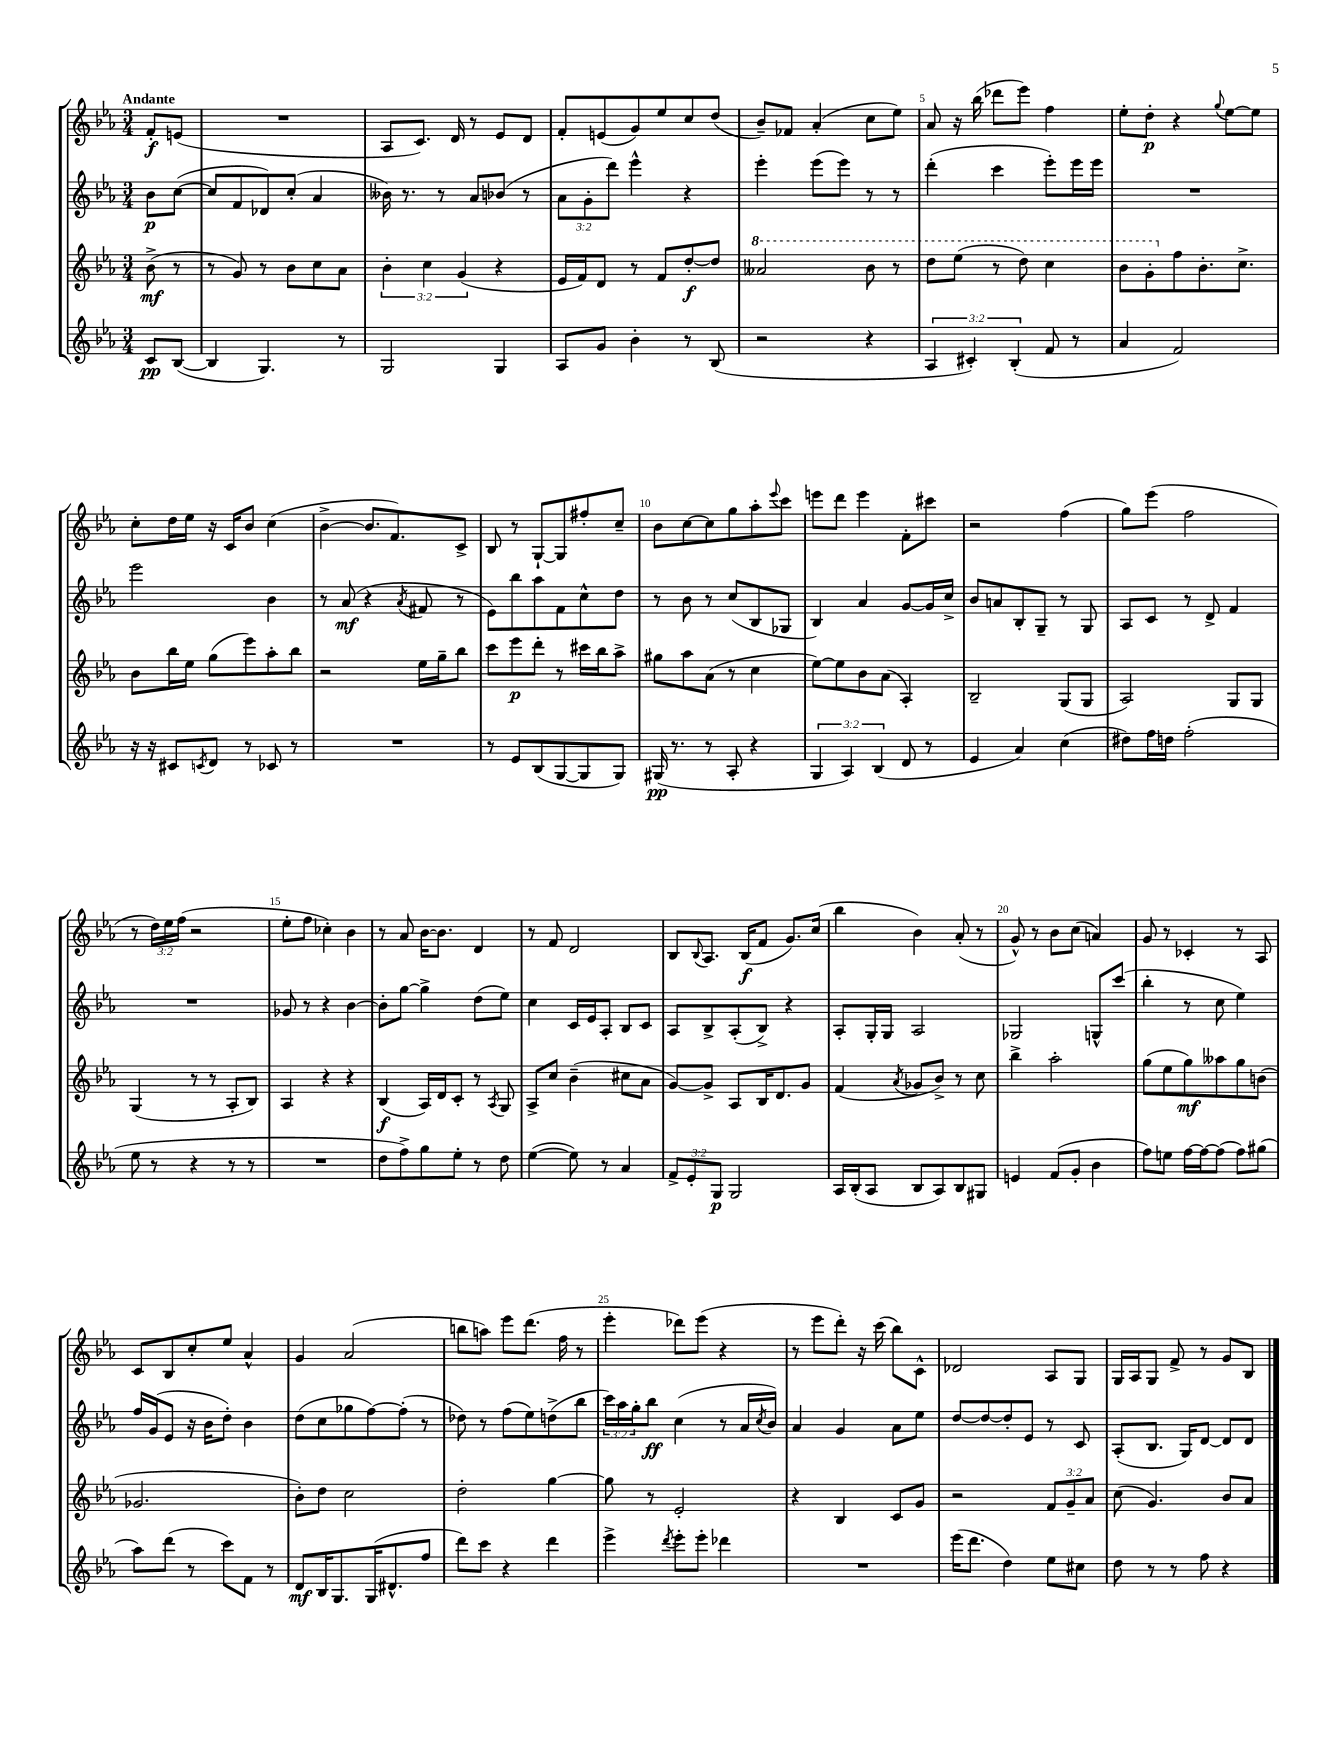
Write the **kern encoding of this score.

**kern	**kern	**kern	**kern
*staff4	*staff3	*staff2	*staff1
*clefG2	*clefG2	*clefG2	*clefG2
*k[b-e-a-]	*k[b-e-a-]	*k[b-e-a-]	*k[b-e-a-]
*M3/4	*M3/4	*M3/4	*M3/4
8c	(8b-^	8b-	8f'
([8B-	8r	([8cc	(8e
=	=	=	=
4B-]	8r	8cc]	2.r
.	8g)	8f	.
4.G)	8r	8d-)	.
.	8b-	(8cc'	.
.	8cc	4a-	.
8r	8a-	.	.
=	=	=	=
2G	6b-'	16b--)	8A-
.	.	8.r	.
.	.	.	8.c)
.	6cc	.	.
.	.	8r	.
.	.	.	16d
.	(6g	.	.
.	.	8a-	8r
4G	4r	(8b-	8e-
.	.	8r	8d
=	=	=	=
8A-	16e-	12a-	8f'
.	16f)	.	.
.	.	12g'	.
8g	8d	.	(8e
.	.	12ddd)	.
4b-'	8r	4eee-^^	8g)
.	8f	.	8ee-
8r	[8dd'	4r	8cc
(8B-	8dd]	.	(8dd
=	=	=	=
2r	2aa--	4eee-'	8b-~)
.	.	.	8f-
.	.	(8eee-	(4a-'
.	.	8eee-)	.
4r	8bb-	8r	8cc
.	8r	8r	8ee-)
=	=	=	=
6A-	8ddd	(4ddd'	8a-
.	(8eee-	.	16r
6c#')	.	.	.
.	.	.	(16bb-
.	8r	4ccc	8ddd-
(6B-'	.	.	.
.	8ddd)	.	8eee-)
8f	4ccc	8eee-')	4ff
8r	.	16eee-	.
.	.	16eee-	.
=	=	=	=
4a-	8bb-	2.r	8ee-'
.	8gg'	.	8dd'
2f)	8ff	.	4r
.	8.b-'	.	.
.	.	.	8qqgg
.	.	.	[8ee-
.	8.cc^	.	.
.	.	.	8ee-]
=	=	=	=
16r	8b-	2eee-	8cc'
16r	.	.	.
8c#	16bb-	.	16dd
.	16ee-	.	16ee-
8qc	.	.	.
8d	(8gg	.	16r
.	.	.	16c
8r	8eee-)	.	8b-
8c-	8aa-'	4b-	(4cc
8r	8bb-	.	.
=	=	=	=
2.r	2r	8r	[4b-^
.	.	(8a-	.
.	.	4r	8.b-]
.	.	.	8.f)
.	.	8qa-	.
.	16ee-	8f#	.
.	16gg~	.	.
.	8bb-	8r	8c^
=	=	=	=
8r	8ccc	8e-)	8B-
8e-	8eee-	8bb-	8r
(8B-	8ddd'	8aa-	[8G`
[8G	8r	8f	8G]
8G]	16ccc#	8cc^^	8ff#'
.	16bb-	.	.
8G)	8aa-^	8dd	8cc~
=	=	=	=
(16G#	8gg#	8r	8b-
8.r	.	.	.
.	8aa-	8b-	[8cc
8r	(8a-	8r	8cc]
8A-'	8r	(8cc	8gg
4r	4cc	8B-	8aa-'
.	.	.	8qqeee-
.	.	8G-	8ccc
=	=	=	=
6G	[8ee-)	4B-)	8eee
.	8ee-]	.	8ddd
6A-)	.	.	.
.	8b-	4a-	4eee
(6B-	.	.	.
.	(8a-	.	.
8d	4A-')	[8g	8f'
8r	.	16g]	8ccc#
.	.	16cc^	.
=	=	=	=
4e-	2B-~	8b-	2r
.	.	8a	.
4a-)	.	8B-'	.
.	.	8G~	.
(4cc	(8G	8r	(4ff
.	8G	8G	.
=	=	=	=
8dd#)	2A-)	8A-	8gg)
16ff	.	8c	(8eee-
16dd	.	.	.
(2ff'	.	8r	2ff
.	.	8d^	.
.	8G	4f	.
.	8G	.	.
=	=	=	=
8ee-	(4G	2.r	8r
8r	.	.	24dd)
.	.	.	24ee-
.	.	.	(24ff
4r	8r	.	2r
.	8r	.	.
8r	8A-'	.	.
8r	8B-)	.	.
=	=	=	=
2.r	4A-	8g-	8ee-'
.	.	8r	8ff
.	4r	4r	4cc-')
.	4r	[4b-	4b-
=	=	=	=
8dd	(4B-	8b-']	8r
8ff^)	.	[8gg	8a-
8gg	16A-)	4gg^]	[16b-
.	16d	.	8.b-]
8ee-'	8c'	.	.
8r	8r	(8dd	4d
.	8qA-	.	.
8dd	8G	8ee-)	.
=	=	=	=
([4ee-	8A-^	4cc	8r
.	8cc	.	8f
8ee-])	(4b-~	16c	2d
.	.	16e-	.
8r	.	8A-'	.
4a-	8cc#	8B-	.
.	8a-	8c	.
=	=	=	=
12f^	[8g)	8A-	8B-
12e-'	.	.	.
.	.	.	8qqB-
.	8g^]	8B-^	8.A-
12G	.	.	.
2G	8A-	(8A-'	.
.	.	.	(16B-
.	16B-	8B-^)	8f
.	8.d	.	.
.	.	4r	8.g)
.	8g	.	.
.	.	.	(16cc
=	=	=	=
16A-	(4f	8A-'	4bb-
(16B-'	.	.	.
8A-	.	16G'	.
.	.	16G	.
.	8qa-	.	.
8B-	8g-	2A-	4b-)
8A-)	8b-^)	.	.
8B-	8r	.	(8a-'
8G#	8cc	.	8r
=	=	=	=
4e	4bb-^	2G-	8g^^)
.	.	.	8r
(8f	2aa-'	.	8b-
8g'	.	.	(8cc
4b-	.	8G^^	4a)
.	.	(8ccc	.
=	=	=	=
8ff)	(8gg	4bb-'	8g
8ee	8ee-	.	8r
[16ff	8gg)	8r	4c-'
16ff_	.	.	.
(8ff]	8aa--	8cc	.
8ff)	8gg	4ee-)	8r
(8gg#	(8b	.	8A-
=	=	=	=
8aa-)	2.g-	16ff	8c
.	.	(16g	.
(8ddd	.	8e-	8B-
8r	.	16r	8cc'
.	.	16b-	.
8ccc)	.	8dd')	8ee-
8f	.	4b-	4a-^^
8r	.	.	.
=	=	=	=
8d	8b-')	(8dd	4g
16B-	8dd	8cc	.
8.G	.	.	.
.	2cc	8gg-	(2a-
(16G	.	[8ff)	.
8.d#^^	.	.	.
.	.	(8ff']	.
8ff	.	8r	.
=	=	=	=
8ddd)	2dd'	8dd-)	8bb
8ccc	.	8r	8aa)
4r	.	(8ff	8eee-
.	.	8ee-)	(8.ddd
4ddd	[4gg	(8dd^	.
.	.	.	16ff
.	.	8bb-	8r
=	=	=	=
4eee-^	8gg]	24ccc)	4eee-'
.	.	24aa-	.
.	.	24gg'	.
.	8r	8bb-	.
8qddd	.	.	.
8eee-'	2e-'	(4cc	8ddd-)
8eee-'	.	.	(8eee-
4ddd-	.	8r	4r
.	.	16a-	.
.	.	8qcc	.
.	.	16b-)	.
=	=	=	=
2.r	4r	4a-	8r
.	.	.	8eee-
.	4B-	4g	8ddd')
.	.	.	16r
.	.	.	(16ccc
.	8c	8a-	8bb-)
.	8g	8ee-	8c^^
=	=	=	=
(16eee-	2r	[8dd	2d-
8.ddd	.	.	.
.	.	8dd_	.
4dd)	.	8dd']	.
.	.	8e-	.
8ee-	12f	8r	8A-
.	12g~	.	.
8cc#	.	8c	8G
.	12a-	.	.
=	=	=	=
8dd	(8cc	(8A-'	16G
.	.	.	16A-
8r	4.g)	8.B-	8G
8r	.	.	8f^
.	.	16G)	.
8ff	.	[8d	8r
4r	8b-	8d]	8g
.	8a-	8d	8B-
==	==	==	==
*-	*-	*-	*-
